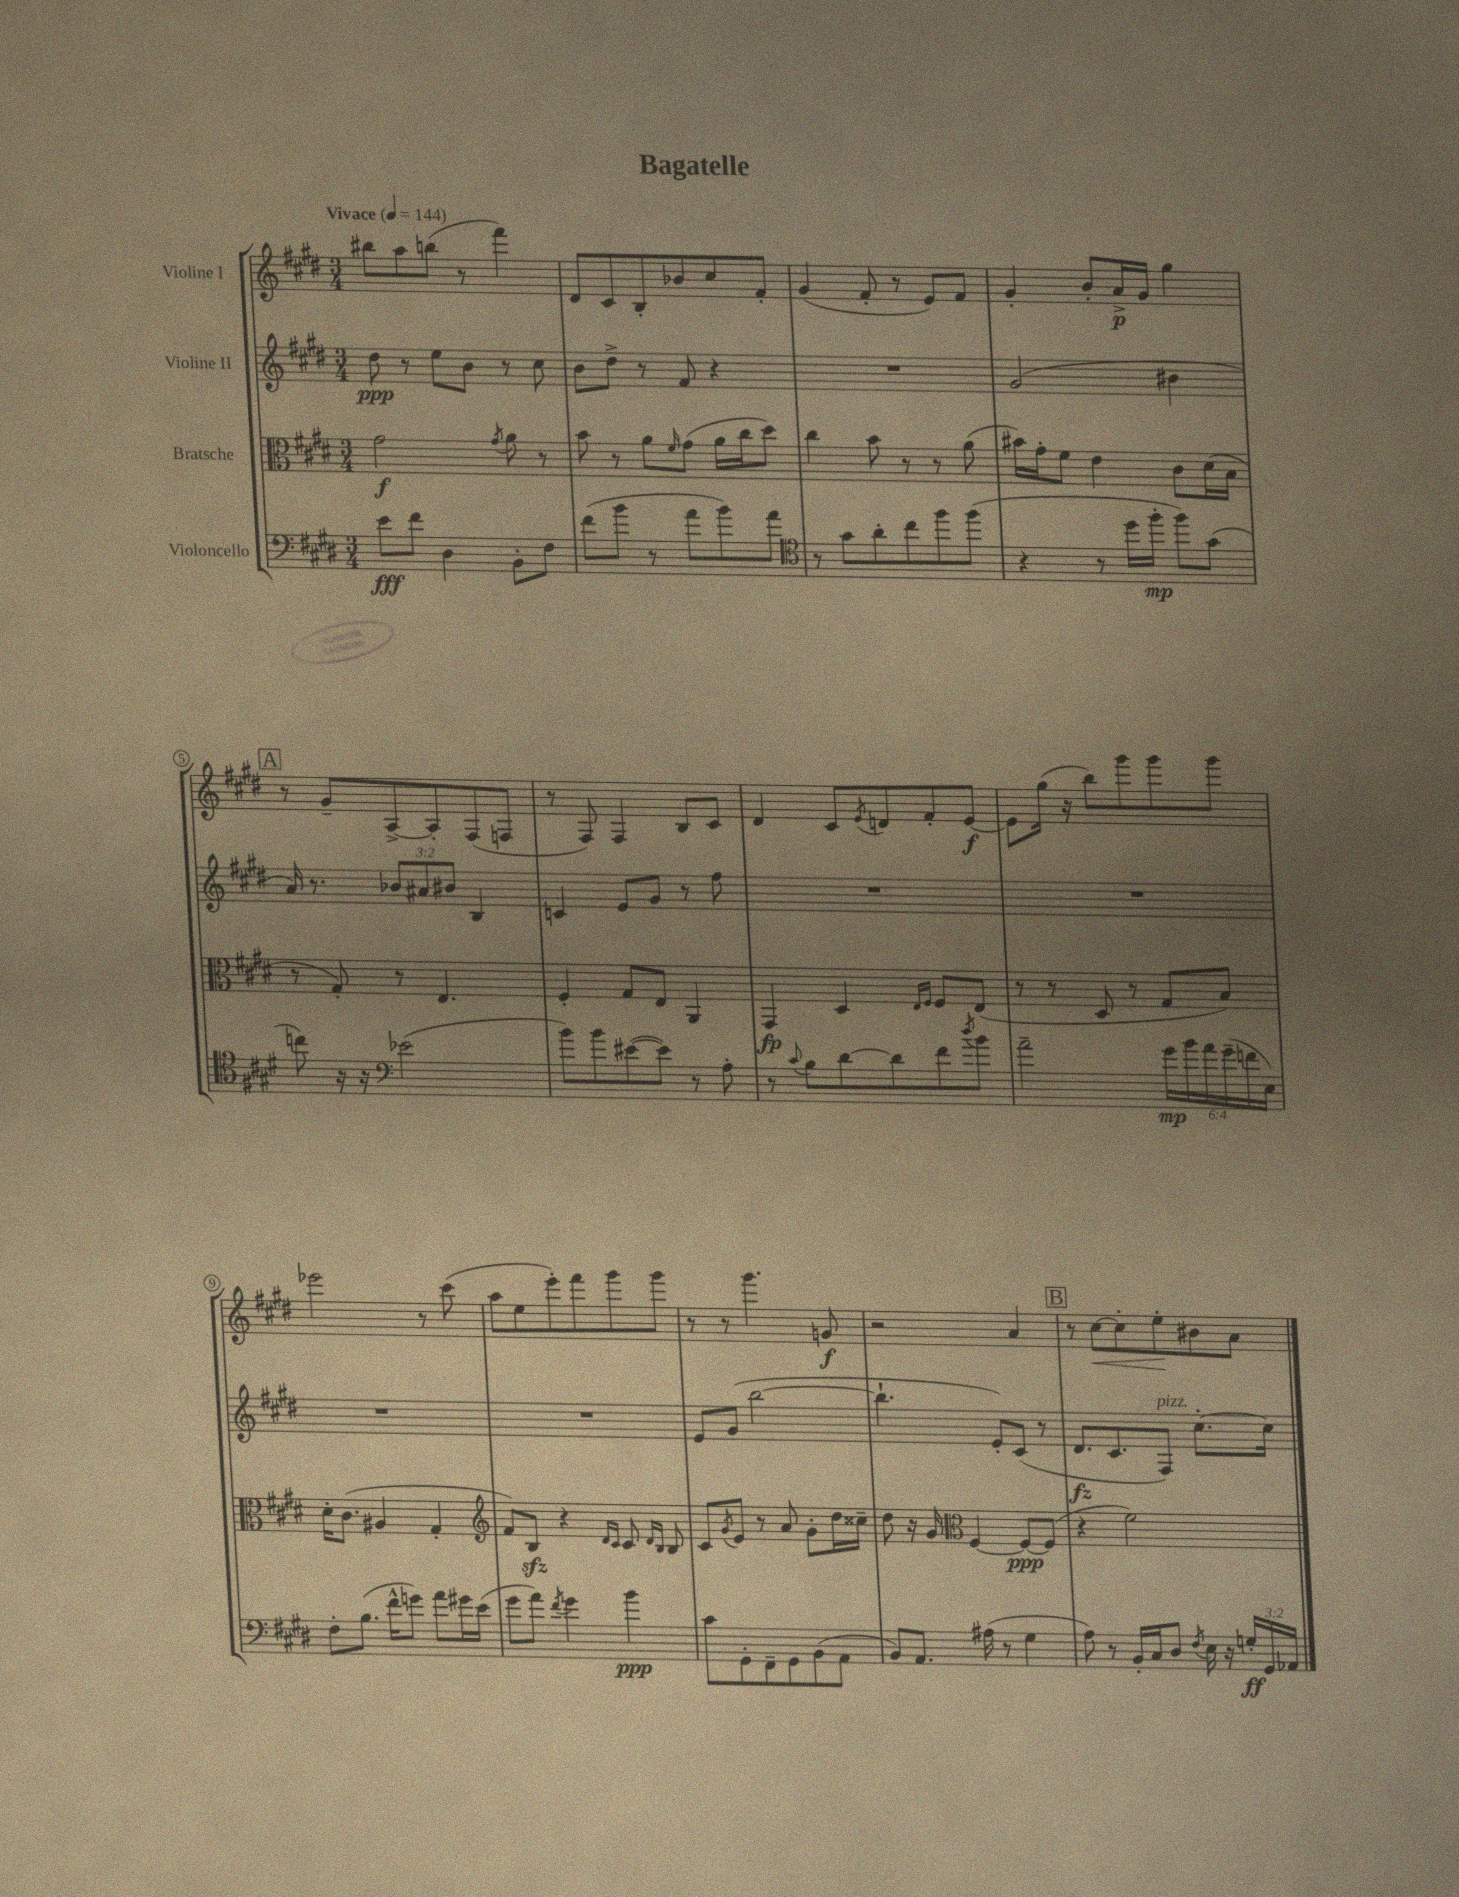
\header { title = "Bagatelle" }
<<
\new StaffGroup <<
\new Staff = "s0" \with { instrumentName = "Violine I" } {
    \clef treble \key e \major \numericTimeSignature \time 3/4 \tempo "Vivace" 4 = 144
    bis''8 a''8 b''8( r8 fis'''4) |
    dis'8 cis'8 b8-. bes'8 cis''8 fis'8-. |
    gis'4( fis'8-. r8 e'8) fis'8 |
    gis'4-. b'8-. a'16->\p gis'16 gis''4 |
    \mark \markup { \box "A" } r8 gis'8-- a8~-> a8-. fis8( f8 |
    r8 fis8) fis4 b8 cis'8 |
    dis'4 cis'8 \acciaccatura { e'8 } d'8 fis'8-. e'8~\f |
    e'8 gis''16( r16 b''8) gis'''8 gis'''8 gis'''8 |
    ees'''2 r8 cis'''8( |
    a''8 e''8 e'''8-.) fis'''8 gis'''8 gis'''8 |
    r8 r8 gis'''4. g'8\f |
    r2 a'4 |
    \mark \markup { \box "B" } r8 cis''8~\< cis''8-. e''8-.\! bis'8 a'8 \bar "|." |
}
\new Staff = "s1" \with { instrumentName = "Violine II" } {
    \clef treble \key e \major \numericTimeSignature \time 3/4 \override Staff.TupletNumber.text = #tuplet-number::calc-fraction-text
    dis''8\ppp r8 e''8 b'8 r8 cis''8 |
    b'8 dis''8-> r8 fis'8 r4 |
    R2. |
    gis'2( bis'4 |
    \mark \markup { \box "A" } a'16) r8. \tuplet 3/2 { bes'8 ais'8 bis'8 } b4 |
    c'4 e'8 gis'8 r8 fis''8 |
    R2. |
    R2. |
    R2. |
    R2. |
    e'8 gis'8( b''2~ |
    b''4.-! e'8-.) cis'8( r8 |
    \mark \markup { \box "B" } dis'8.\fz cis'8. fis8^\markup { \italic "pizz." }) cis''8.~-. cis''16 \bar "|." |
}
\new Staff = "s2" \with { instrumentName = "Bratsche" } {
    \clef alto \key e \major \numericTimeSignature \time 3/4
    gis'2\f \acciaccatura { gis'8 } a'8 r8 |
    b'8 r8 a'8 \grace { fis'16 } gis'8( a'16 cis''16 dis''8) |
    cis''4 b'8 r8 r8 a'8( |
    bis'16) gis'16-. fis'8 e'4 cis'8 dis'16( b16 |
    \mark \markup { \box "A" } r8 gis8-.) r8 e4. |
    fis4-. gis8 e8 a,4 |
    gis,4\fp dis4 \grace { e16 fis16 } fis8 e8( |
    r8 r8 dis8 r8 gis8 b8) |
    dis'16-. cis'8.( ais4 gis4-. |
    \clef treble fis'8) b8\sfz r4 \grace { dis'16 cis'16 } cis'8 \grace { dis'16 b16 } b8 |
    cis'8 \acciaccatura { gis'8 } e'8 r8 a'8 gis'8-. dis''16 cisis''16-- |
    dis''8 r16 gis'16 \clef alto fis4~ fis8~\ppp fis8( |
    \mark \markup { \box "B" } r4 fis'2) \bar "|." |
}
\new Staff = "s3" \with { instrumentName = "Violoncello" } {
    \clef bass \key e \major \numericTimeSignature \time 3/4 \override Staff.TupletNumber.text = #tuplet-number::calc-fraction-text
    e'8\fff fis'8 dis4 b,8-. fis8 |
    fis'8( b'8 r8 a'8 b'8) a'8 |
    \clef tenor r8 gis'8 a'8-. cis''8 fis''8 fis''8( |
    r4 r8 dis''16 fis''16-.\mp fis''8) gis'8( |
    \mark \markup { \box "A" } c''8) r16 r16 \clef bass ees'2( |
    b'8) b'8 eis'8~( eis'8) r8 a8-. |
    r8 \appoggiatura { cis'8 } b8 dis'8~ dis'8 fis'8 \acciaccatura { dis''8 } b'8 |
    a'2-- \tuplet 6/4 { gis'16\mp b'16 a'16 gis'16--( f'16 e16) } |
    fis8-. b8.( fis'16-^ g'8) a'8 gis'16 e'16( |
    gis'8 a'8) \acciaccatura { fis'8 } gis'4 b'4\ppp |
    cis'8 gis,8-. fis,8-- gis,8 b,8( a,8 |
    b,8) a,8. ais16( r8 gis4 |
    \mark \markup { \box "B" } a8) r8 b,16-. cis16 dis8 \acciaccatura { fis8 } e16 r16 \tuplet 3/2 { g16-.\ff gis,16 aes,16 } \bar "|." |
}
>>
>>
\layout { \context { \Score \override BarNumber.stencil = #(make-stencil-circler 0.1 0.3 ly:text-interface::print) } }
